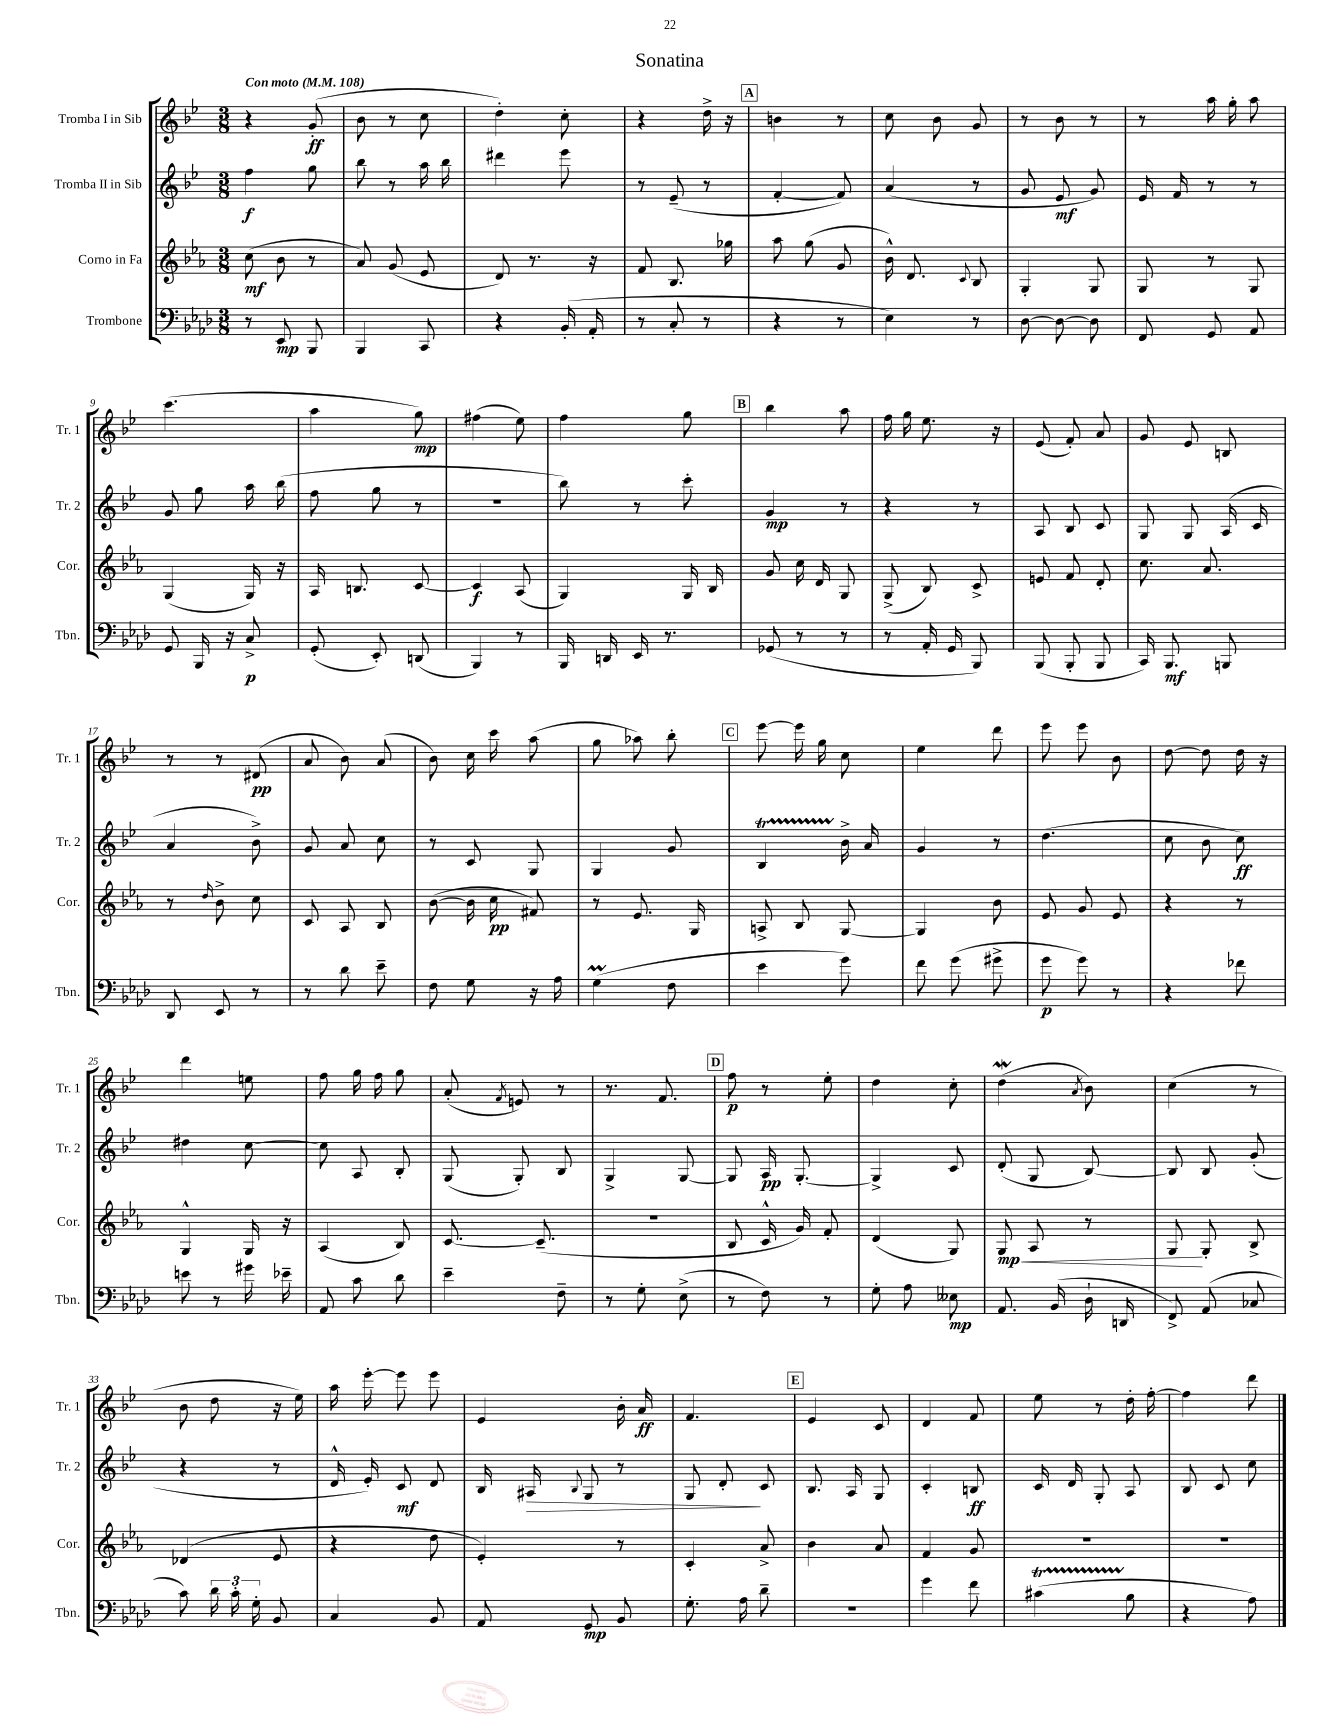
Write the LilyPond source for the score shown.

\header { title = "Sonatina" }
<<
\new StaffGroup <<
\new Staff = "s0" \with { instrumentName = "Tromba I in Sib" shortInstrumentName = "Tr. 1" } {
    \clef treble \key bes \major \numericTimeSignature \time 3/8 \tempo "Con moto" 4 = 108
    \autoBeamOff r4 g'8-.\ff( |
    bes'8 r8 c''8 |
    d''4-.) c''8-. |
    r4 d''16-> r16 |
    \mark \markup { \box "A" } b'4 r8 |
    c''8 bes'8 g'8 |
    r8 bes'8 r8 |
    r8 a''16 g''16-. a''8 |
    c'''4.( |
    a''4 g''8\mp) |
    fis''4( ees''8) |
    f''4 g''8 |
    \mark \markup { \box "B" } bes''4 a''8 |
    f''16 g''16 ees''8. r16 |
    ees'8( f'8-.) a'8 |
    g'8 ees'8 b8 |
    r8 r8 dis'8\pp( |
    a'8 bes'8) a'8( |
    bes'8) c''16 c'''16 a''8( |
    g''8 aes''8) bes''8-. |
    \mark \markup { \box "C" } ees'''8~ ees'''16 g''16 c''8 |
    ees''4 d'''8 |
    ees'''8 ees'''8 bes'8 |
    d''8~ d''8 d''16 r16 |
    d'''4 e''8 |
    f''8 g''16 f''16 g''8 |
    a'8-.( \acciaccatura { f'8 } e'8) r8 |
    r8. f'8. |
    \mark \markup { \box "D" } f''8\p r8 ees''8-. |
    d''4 c''8-. |
    d''4\mordent( \acciaccatura { a'8 } bes'8) |
    c''4( r8 |
    bes'8 d''8 r16 ees''16) |
    a''16 ees'''16~-. ees'''8 ees'''8 |
    ees'4 bes'16-. a'16\ff |
    f'4. |
    \mark \markup { \box "E" } ees'4 c'8 |
    d'4 f'8 |
    ees''8 r8 d''16-. f''16~-. |
    f''4 d'''8 \bar "|." |
}
\new Staff = "s1" \with { instrumentName = "Tromba II in Sib" shortInstrumentName = "Tr. 2" } {
    \clef treble \key bes \major \numericTimeSignature \time 3/8
    \autoBeamOff f''4\f g''8 |
    bes''8 r8 a''16 bes''16 |
    dis'''4 ees'''8 |
    r8 ees'8--( r8 |
    \mark \markup { \box "A" } f'4~-. f'8) |
    a'4( r8 |
    g'8 ees'8\mf g'8) |
    ees'16 f'16 r8 r8 |
    g'8 g''8 a''16 bes''16( |
    f''8 g''8 r8 |
    R4. |
    bes''8) r8 c'''8-. |
    \mark \markup { \box "B" } g'4\mp r8 |
    r4 r8 |
    a8 bes8 c'8 |
    g8 g8 a16( c'16 |
    a'4 bes'8->) |
    g'8 a'8 c''8 |
    r8 c'8 g8 |
    g4 g'8 |
    \mark \markup { \box "C" } bes4\startTrillSpan bes'16->\stopTrillSpan a'16 |
    g'4 r8 |
    d''4.( |
    c''8 bes'8 c''8\ff) |
    dis''4 c''8~ |
    c''8 a8 bes8-. |
    g8( g8-.) bes8 |
    g4-> g8~ |
    \mark \markup { \box "D" } g8 a16\pp g8.~-. |
    g4-> c'8 |
    d'8-.( g8 bes8~) |
    bes8 bes8 g'8-.( |
    r4 r8 |
    d'16-^ ees'16-.) c'8\mf d'8 |
    bes16 ais16\> \appoggiatura { bes8 } g8 r8 |
    g8 d'8-.\! c'8 |
    \mark \markup { \box "E" } bes8. a16 g8 |
    c'4-. b8\ff |
    c'16 d'16 g8-. a8 |
    bes8 c'8 c''8 \bar "|." |
}
\new Staff = "s2" \with { instrumentName = "Corno in Fa" shortInstrumentName = "Cor." } {
    \clef treble \key ees \major \numericTimeSignature \time 3/8
    \autoBeamOff c''8\mf( bes'8 r8 |
    aes'8) g'8( ees'8 |
    d'8) r8. r16 |
    f'8 bes8. ges''16 |
    \mark \markup { \box "A" } aes''8 g''8( g'8 |
    bes'16-^) d'8. \appoggiatura { c'8 } bes8 |
    g4-. g8 |
    g8 r8 g8 |
    g4( g16) r16 |
    aes16 b8. c'8~ |
    c'4\f aes8( |
    g4) g16 bes16 |
    \mark \markup { \box "B" } g'8 c''16 d'16 g8 |
    g8->( bes8) c'8-> |
    e'8 f'8 d'8-. |
    c''8. aes'8. |
    r8 \grace { d''16 } bes'8-> c''8 |
    c'8 aes8 bes8 |
    bes'8~( bes'16 c''16\pp fis'8) |
    r8 ees'8. g16 |
    \mark \markup { \box "C" } a8-> bes8 g8~ |
    g4 bes'8 |
    ees'8 g'8 ees'8 |
    r4 r8 |
    g4-^ g16 r16 |
    aes4( bes8) |
    c'8.~ c'8.--( |
    R4. |
    \mark \markup { \box "D" } bes8 c'16-^ g'16) f'8-. |
    d'4( g8) |
    g8\mp\< aes8 r8 |
    g8\! g8-. bes8-> |
    des'4( ees'8 |
    r4 d''8 |
    ees'4-.) r8 |
    c'4-. aes'8-> |
    \mark \markup { \box "E" } bes'4 aes'8 |
    f'4 g'8 |
    R4. |
    R4. \bar "|." |
}
\new Staff = "s3" \with { instrumentName = "Trombone" shortInstrumentName = "Tbn." } {
    \clef bass \key aes \major \numericTimeSignature \time 3/8
    \autoBeamOff r8 ees,8\mp bes,,8 |
    bes,,4 c,8 |
    r4 bes,16-.( aes,16-. |
    r8 c8-. r8 |
    \mark \markup { \box "A" } r4 r8 |
    ees4) r8 |
    des8~ des8~ des8 |
    f,8 g,8 aes,8 |
    g,8 bes,,16 r16 c8->\p |
    g,8-.( ees,8-.) d,8( |
    bes,,4) r8 |
    bes,,16 d,16 ees,16 r8. |
    \mark \markup { \box "B" } ges,8( r8 r8 |
    r8 aes,16-. g,16 bes,,8) |
    bes,,8( bes,,8-. bes,,8 |
    c,16) bes,,8.\mf b,,8 |
    des,8 ees,8 r8 |
    r8 des'8 ees'8-- |
    f8 g8 r16 aes16 |
    g4\prall( f8 |
    \mark \markup { \box "C" } ees'4 g'8) |
    f'8 g'8( gis'8-> |
    g'8\p g'8) r8 |
    r4 fes'8 |
    e'8 r8 gis'16 ees'16-- |
    aes,8 c'8 des'8 |
    ees'4-- f8-- |
    r8 g8-. ees8->( |
    \mark \markup { \box "D" } r8 f8) r8 |
    g8-. aes8 eeses8\mp |
    aes,8. bes,16( des16-! d,16 |
    f,8->) aes,8( ces8 |
    c'8) \tuplet 3/2 { des'16 c'16-. g16-. } bes,8 |
    c4 bes,8 |
    aes,8 g,8\mp bes,8 |
    g8.-. aes16 des'8-- |
    \mark \markup { \box "E" } R4. |
    g'4 f'8 |
    cis'4\startTrillSpan( bes8\stopTrillSpan |
    r4 aes8) \bar "|." |
}
>>
>>
